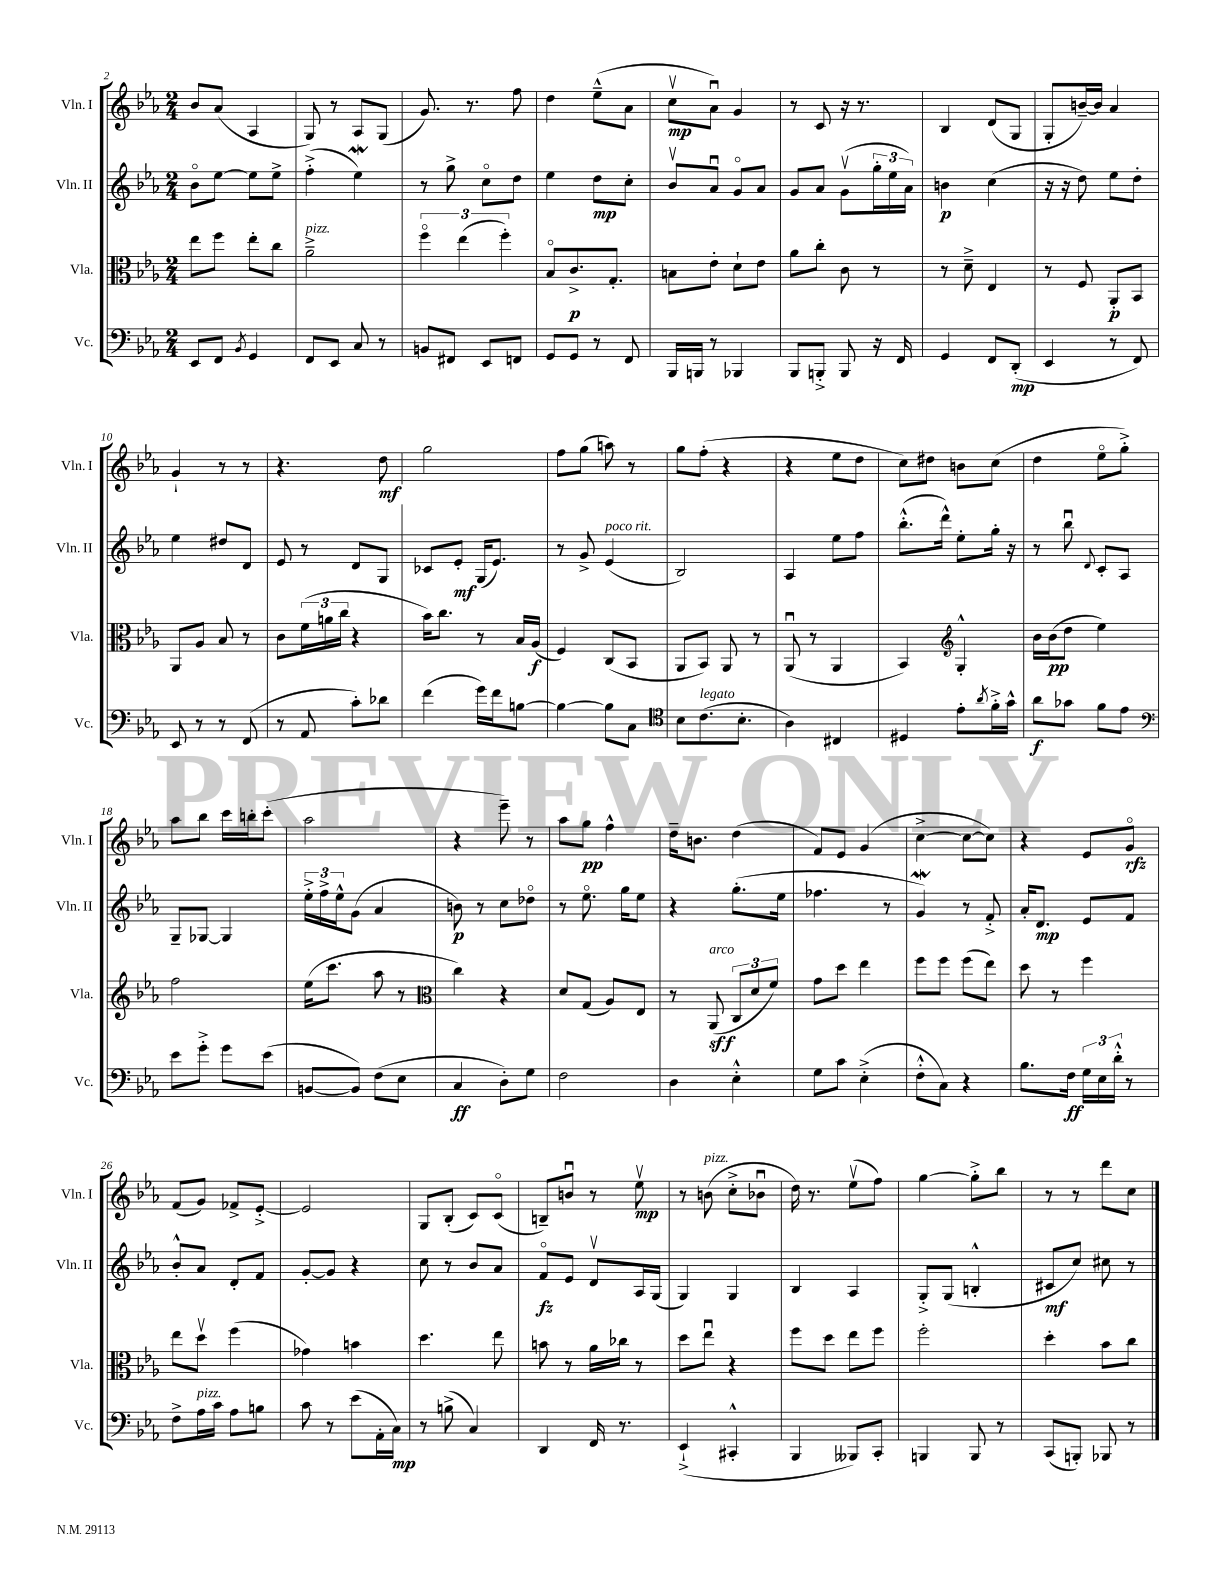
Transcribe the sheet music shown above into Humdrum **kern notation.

**kern	**dynam	**kern	**dynam	**kern	**dynam	**kern	**dynam
*part4	*part4	*part3	*part3	*part2	*part2	*part1	*part1
*staff4	*staff4	*staff3	*staff3	*staff2	*staff2	*staff1	*staff1
*I"Vc.	*	*I"Vla.	*	*I"Vln. II	*	*I"Vln. I	*
*I'Vc.	*	*I'Vla.	*	*I'Vln. II	*	*I'Vln. I	*
*clefF4	*	*clefC3	*	*clefG2	*	*clefG2	*
*k[b-e-a-]	*	*k[b-e-a-]	*	*k[b-e-a-]	*	*k[b-e-a-]	*
*M2/4	*	*M2/4	*	*M2/4	*	*M2/4	*
=2	=2	=2	=2	=2	=2	=2	=2
8EE-/L	.	8ee-\L	.	8b-\L	.	8b-/L	.
8FF/J	.	8ff\J	.	[8ee-\J	.	(8a-/J	.
8qBB-/	.	.	.	.	.	.	.
4GG/	.	8ee-'\L	.	8ee-\L]	.	4A-/	.
.	.	8cc\J	.	8ee-^\J	.	.	.
=3	=3	=3	=3	=3	=3	=3	=3
!	!	!LO:TX:a:i:t=pizz.	!	!	!	!	!
8FF/L	.	2a-~^\	.	(4ff'^\	.	8G/)	.
8EE-/J	.	.	.	.	.	8r	.
8C/	.	.	.	4ee-w\)	.	8A-/L	.
8r	.	.	.	.	.	(8G/J	.
=4	=4	=4	=4	=4	=4	=4	=4
8BBn/L	.	6ff\	.	8r	.	8.g/)	.
8FF#X/J	.	.	.	8gg^\	.	.	.
.	.	(6ee-\	.	.	.	.	.
.	.	.	.	.	.	8.r	.
8EE-/L	.	.	.	8cc\L	.	.	.
.	.	6ff'\)	.	.	.	.	.
8FFn/J	.	.	.	8dd\J	.	8ff\	.
=5	=5	=5	=5	=5	=5	=5	=5
8GG/L	.	8B-/L	.	4ee-\	.	4dd\	.
8GG/J	.	8.c^/	p	.	.	.	.
8r	.	.	.	8dd\L	mp	(8ee-~^^\L	.
.	.	8.G'/J	.	.	.	.	.
8FF/	.	.	.	8cc'\J	.	8a-\J	.
=6	=6	=6	=6	=6	=6	=6	=6
16BBB-/LL	.	8Bn\L	.	8b-v/L	.	8ccv\L	mp
16BBBn/JJ	.	.	.	.	.	.	.
8r	.	8e-'\J	.	8a-u/J	.	8a-u\J)	.
4BBB-X/	.	8d`\L	.	8g/L	.	4g/	.
.	.	8e-\J	.	8a-/J	.	.	.
=7	=7	=7	=7	=7	=7	=7	=7
8BBB-/L	.	8a-\L	.	8g/L	.	8r	.
8BBBn'^/J	.	8cc'\J	.	8a-/J	.	8c/	.
8BBB/	.	8c\	.	(8gv\L	.	16r	.
.	.	.	.	.	.	8.r	.
16r	.	8r	.	24gg'\L	.	.	.
.	.	.	.	24ee-\	.	.	.
16FF/	.	.	.	.	.	.	.
.	.	.	.	24a-\JJ)	.	.	.
=8	=8	=8	=8	=8	=8	=8	=8
4GG/	.	8r	.	4bn\	p	4B-/	.
.	.	8d~^\	.	.	.	.	.
8FF/L	.	4E-/	.	(4cc\	.	(8d/L	.
(8DD'/J	mp	.	.	.	.	8G/J	.
=9	=9	=9	=9	=9	=9	=9	=9
4EE-/	.	8r	.	16r	.	8G'/L	.
.	.	.	.	16r	.	.	.
.	.	8F/	.	8dd\)	.	[16bn~/L)	.
.	.	.	.	.	.	16b/JJ]	.
8r	.	8AA-'/L	p	8ee-\L	.	4a-/	.
8FF/)	.	8BB-/J	.	8dd'\J	.	.	.
!!LO:LB:g=z
=10	=10	=10	=10	=10	=10	=10	=10
8EE-/	.	8AA-/L	.	4ee-\	.	4g`/	.
8r	.	8A-/J	.	.	.	.	.
8r	.	8B-/	.	8dd#X/L	.	8r	.
(8FF/	.	8r	.	8d/J	.	8r	.
=11	=11	=11	=11	=11	=11	=11	=11
8r	.	8c\L	.	8e-/	.	4.r	.
8AA-/	.	(24f\L	.	8r	.	.	.
.	.	24an\	.	.	.	.	.
.	.	24cc\JJ	.	.	.	.	.
8c'\L)	.	4r	.	8d/L	.	.	.
8d-X\J	.	.	.	8G/J	.	8dd\	mf
=12	=12	=12	=12	=12	=12	=12	=12
(4f\	.	16b-\KL)	.	8c-X/L	.	2gg\	.
.	.	8.cc\J	.	.	.	.	.
.	.	.	.	8e-'/J	mf	.	.
16g\LL)	.	8r	.	(16G/KL	.	.	.
16f\J	.	.	.	8.e-/J)	.	.	.
[8Bn\J	.	16B-/LL	.	.	.	.	.
.	.	(16A-/JJ	f	.	.	.	.
=13	=13	=13	=13	=13	=13	=13	=13
4B\_	.	4F/)	.	8r	.	8ff\L	.
.	.	.	.	8g^/	.	(8gg\J	.
!	!	!	!	!LO:TX:a:i:t=poco rit.	!	!	!
8B\L]	.	(8C/L	.	(4e-/	.	8aan\)	.
8C\J	.	8BB-/J	.	.	.	8r	.
=14	=14	=14	=14	=14	=14	=14	=14
*clefC4	*	*	*	*	*	*	*
8B-\L	.	8AA-/L	.	2B-/)	.	8gg\L	.
!LO:TX:a:i:t=legato	!	!	!	!	!	!	!
(8.c\	.	8BB-/J)	.	.	.	(8ff'\J	.
.	.	8AA-/	.	.	.	4r	.
8.B-'\J	.	.	.	.	.	.	.
.	.	8r	.	.	.	.	.
=15	=15	=15	=15	=15	=15	=15	=15
4A-\)	.	(8AA-u/	.	4A-/	.	4r	.
.	.	8r	.	.	.	.	.
4C#X/	.	4AA-/	.	8ee-\L	.	8ee-\L	.
.	.	.	.	8ff\J	.	8dd\J	.
=16	=16	=16	=16	=16	=16	=16	=16
4D#X/	.	4BB-/)	.	(8.bb-'^^\L	.	8cc\L)	.
.	.	.	.	.	.	8dd#X\J	.
.	.	.	.	16ddd^^\Jk)	.	.	.
*	*	*clefG2	*	*	*	*	*
8e-'\L	.	4G'^^/	.	8ee-'\L	.	8bn\L	.
8qa-/	.	.	.	.	.	.	.
16f'^\L	.	.	.	16gg'\Jk	.	(8cc\J	.
16g^^\JJ	.	.	.	16r	.	.	.
=17	=17	=17	=17	=17	=17	=17	=17
8a-\L	f	16b-\LL	.	8r	.	4dd\	.
.	.	(16b-\J	pp	.	.	.	.
8g-X\J	.	8dd\J	.	8bb-u\	.	.	.
.	.	.	.	8qqd/	.	.	.
8f\L	.	4ee-\)	.	8c'/L	.	8ee-\L	.
8e-\J	.	.	.	8A-/J	.	8gg'^\J)	.
!!LO:LB:g=z
=18	=18	=18	=18	=18	=18	=18	=18
*clefF4	*	*	*	*	*	*	*
8e-\L	.	2ff\	.	8G~/L	.	8aa-\L	.
8g'^\J	.	.	.	[8G-X/J	.	8bb-\J	.
8g\L	.	.	.	4G-/]	.	16ccc\LL	.
.	.	.	.	.	.	16bbn'\J	.
(8e-\J	.	.	.	.	.	(8ccc'\J	.
=19	=19	=19	=19	=19	=19	=19	=19
[8BBn/L	.	(16ee-\KL	.	24ee-'^\LL	.	2aa-\	.
.	.	.	.	24ff^\	.	.	.
.	.	8.ccc\J	.	.	.	.	.
.	.	.	.	24ee-^^\J	.	.	.
8BB/J])	.	.	.	(8g\J	.	.	.
(8F\L	.	8aa-\	.	4a-/	.	.	.
8E-\J	.	8r	.	.	.	.	.
=20	=20	=20	=20	=20	=20	=20	=20
*	*	*clefC3	*	*	*	*	*
4C/	ff	4cc\)	.	8bn\)	p	4r	.
.	.	.	.	8r	.	.	.
8D'\L)	.	4r	.	8cc\L	.	8eee-~\)	.
8G\J	.	.	.	8dd-X\J	.	8r	.
=21	=21	=21	=21	=21	=21	=21	=21
2F\	.	8d/L	.	8r	.	8aa-\L	.
.	.	(8G/J	.	8.ee-\	.	8gg\J	pp
.	.	8A-/L)	.	.	.	4ff^^\	.
.	.	.	.	16gg\KL	.	.	.
.	.	8E-/J	.	8ee-\J	.	.	.
=22	=22	=22	=22	=22	=22	=22	=22
4D\	.	8r	.	4r	.	16dd~\KL	.
.	.	.	.	.	.	8.bn\J	.
!	!	!LO:TX:a:i:t=arco	!	!	!	!	!
.	.	(8AA-/	sff	.	.	.	.
4E-'^^\	.	12C/L	.	(8.gg'\L	.	(4dd\	.
.	.	12d/	.	.	.	.	.
.	.	12f/J)	.	.	.	.	.
.	.	.	.	16ee-\Jk	.	.	.
=23	=23	=23	=23	=23	=23	=23	=23
8G\L	.	8g\L	.	4.ff-X\	.	8f/L)	.
8c\J	.	8dd\J	.	.	.	8e-/J	.
(4E-'^\	.	4ee-\	.	.	.	(4g/	.
.	.	.	.	8r	.	.	.
=24	=24	=24	=24	=24	=24	=24	=24
8F'^^\L	.	8ff\L	.	4gW/)	.	[4cc^\	.
8C\J)	.	8ff\J	.	.	.	.	.
4r	.	(8ff\L	.	8r	.	8cc\L_	.
.	.	8ee-\J)	.	8f'^/	.	8cc\J])	.
=25	=25	=25	=25	=25	=25	=25	=25
8.B-\L	.	8dd\	.	16a-'/KL	.	4r	.
.	.	.	.	8.d/J	mp	.	.
.	.	8r	.	.	.	.	.
16F\Jk	ff	.	.	.	.	.	.
24G\LL	.	4ff\	.	8e-/L	.	8e-/L	.
24E-\	.	.	.	.	.	.	.
24d'^^\JJ	.	.	.	.	.	.	.
8r	.	.	.	8f/J	.	8g/J	rfz
!!LO:LB:g=z
=26	=26	=26	=26	=26	=26	=26	=26
8F^\L	.	8ee-\L	.	8b-'^^/L	.	(8f/L	.
!LO:TX:a:i:t=pizz.	!	!	!	!	!	!	!
16A-\L	.	8ddv\J	.	8a-/J	.	8g/J)	.
16c\JJ	.	.	.	.	.	.	.
8A-\L	.	(4ff\	.	8d'/L	.	8f-X^/L	.
8Bn\J	.	.	.	8f/J	.	[8e-'^/J	.
=27	=27	=27	=27	=27	=27	=27	=27
8c\	.	4g-X\)	.	[8g'/L	.	2e-/]	.
8r	.	.	.	8g/J]	.	.	.
(8e-\L	.	4bn\	.	4r	.	.	.
16AA-'\L	.	.	.	.	.	.	.
16C\JJ)	mp	.	.	.	.	.	.
=28	=28	=28	=28	=28	=28	=28	=28
8r	.	4.dd\	.	8cc\	.	8G/L	.
(8Bn^\	.	.	.	8r	.	(8B-'/J	.
4C/)	.	.	.	8b-/L	.	8c/L)	.
.	.	8ee-\	.	8a-/J	.	(8c/J	.
=29	=29	=29	=29	=29	=29	=29	=29
4DD/	.	8bn\	.	8f/L	fz	8Bn~/L)	.
.	.	8r	.	8e-/J	.	8bnu/J	.
16FF/	.	16a-\LL	.	8dv/L	.	8r	.
8.r	.	16cc-X\JJ	.	.	.	.	.
.	.	8r	.	16A-/L	.	8ee-v\	mp
.	.	.	.	(16G/JJ	.	.	.
=30	=30	=30	=30	=30	=30	=30	=30
(4EE-`^/	.	8dd\L	.	4G/)	.	8r	.
!	!	!	!	!	!	!LO:TX:a:i:t=pizz.	!
.	.	8ee-u\J	.	.	.	(8bn\	.
4CC#X'^^/	.	4r	.	4G/	.	8cc'^\L	.
.	.	.	.	.	.	8b-Xu\J	.
=31	=31	=31	=31	=31	=31	=31	=31
4BBB-/	.	8ff\L	.	4B-/	.	16dd\)	.
.	.	.	.	.	.	8.r	.
.	.	8dd\J	.	.	.	.	.
8BBB--X/L)	.	8ee-\L	.	4A-/	.	(8ee-v\L	.
8CC'/J	.	8ff\J	.	.	.	8ff\J)	.
=32	=32	=32	=32	=32	=32	=32	=32
4BBBn/	.	2ff'\	.	8G'^/L	.	[4gg\	.
.	.	.	.	(8G/J	.	.	.
8BBB/	.	.	.	4Bn'^^/	.	8gg'^\L]	.
8r	.	.	.	.	.	8bb-\J	.
=33	=33	=33	=33	=33	=33	=33	=33
(8CC/L	.	4dd'\	.	8c#X/L	mf	8r	.
8BBBn'/J)	.	.	.	8cc/J)	.	8r	.
8BBB-X/	.	8b-\L	.	8cc#X\	.	8ddd\L	.
8r	.	8cc\J	.	8r	.	8cc\J	.
==	==	==	==	==	==	==	==
*-	*-	*-	*-	*-	*-	*-	*-
